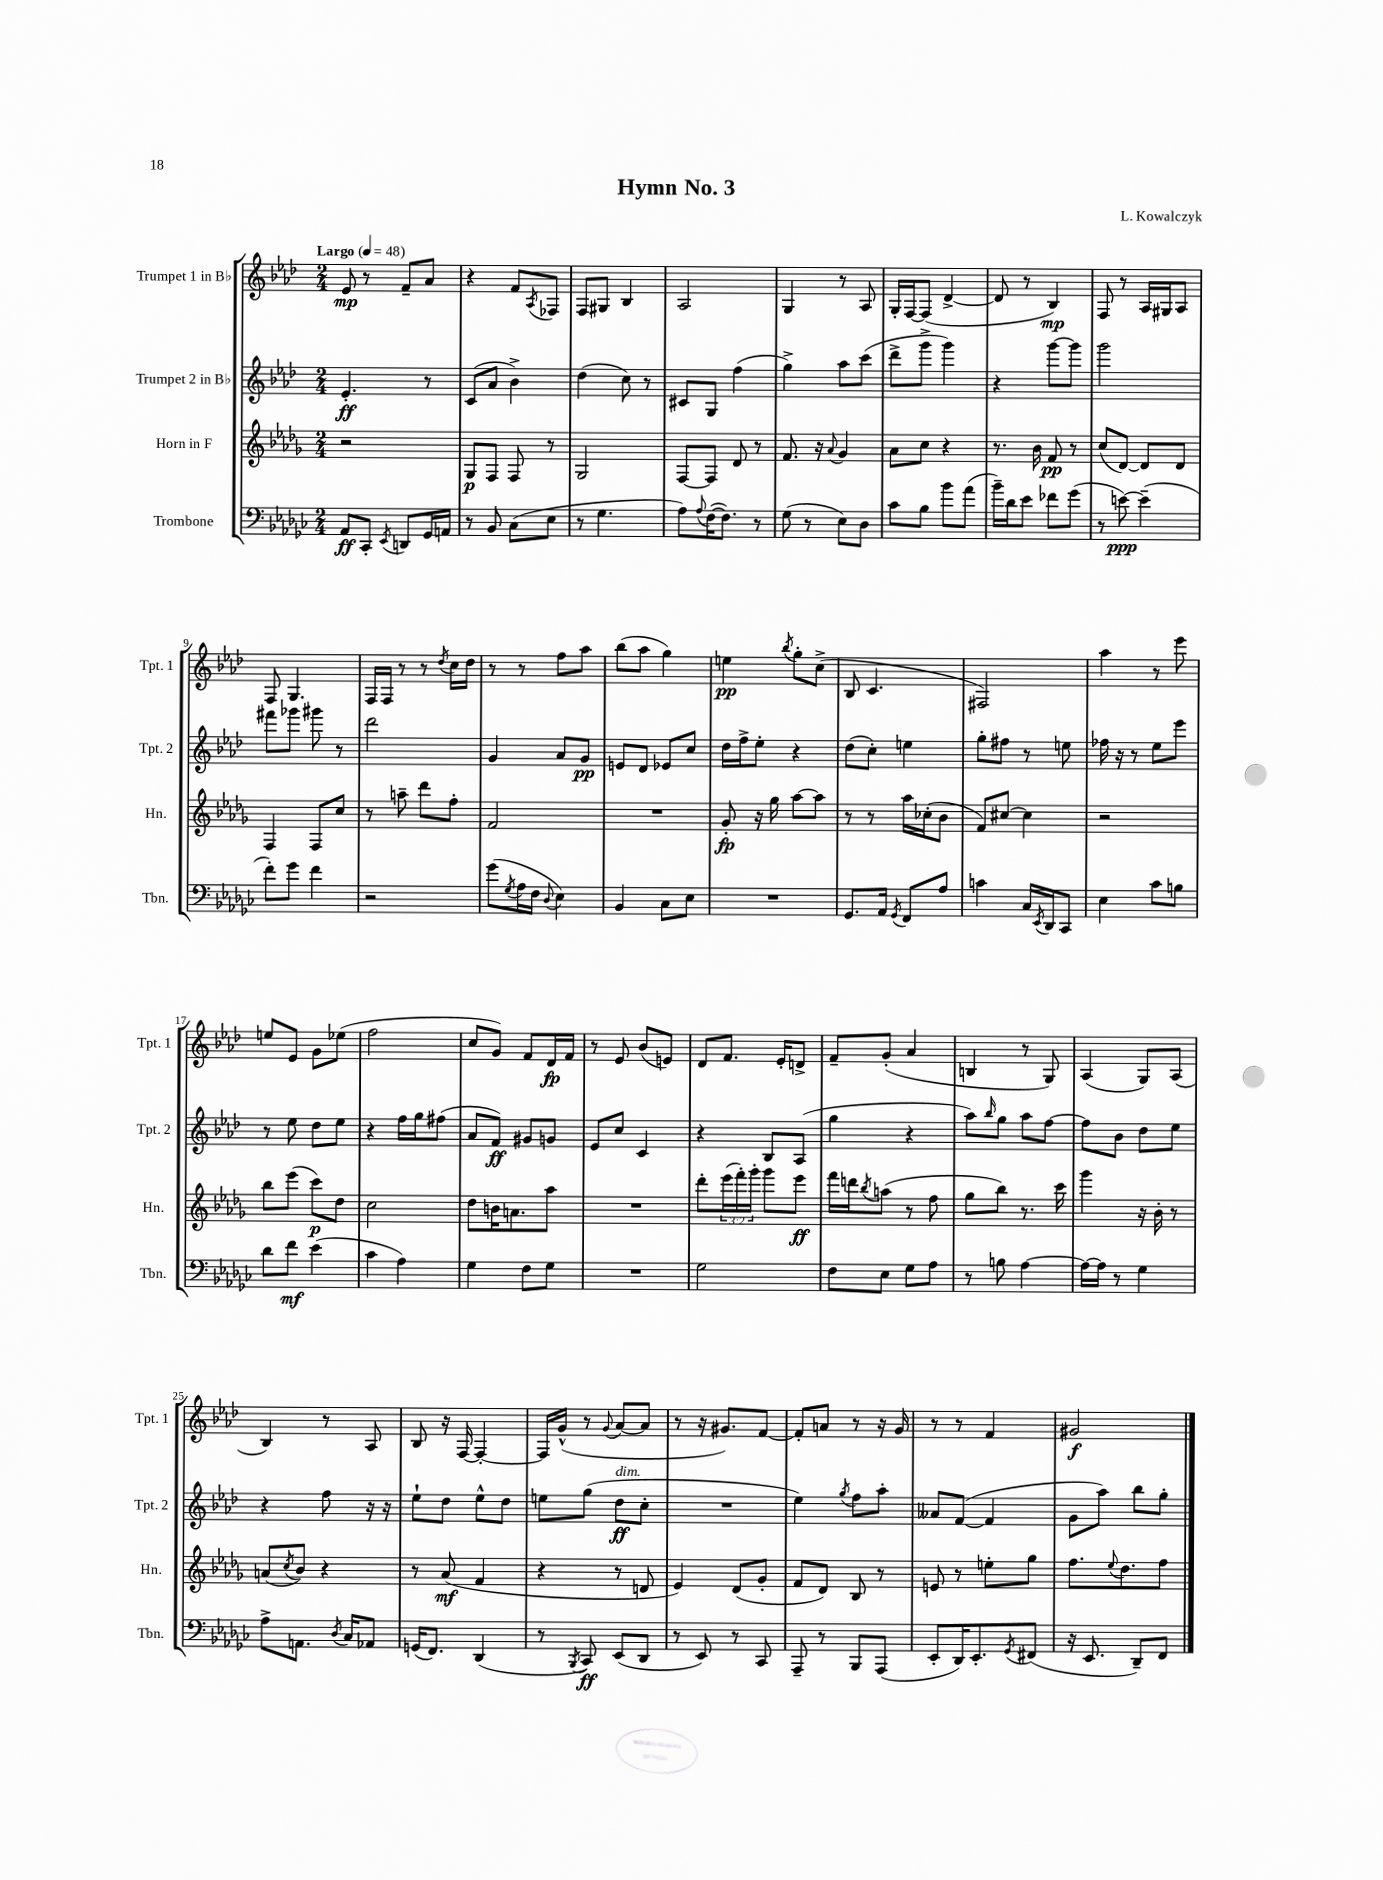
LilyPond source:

\header { title = "Hymn No. 3" composer = "L. Kowalczyk" }
<<
\new StaffGroup <<
\new Staff = "s0" \with { instrumentName = "Trumpet 1 in Bb" shortInstrumentName = "Tpt. 1" } {
    \clef treble \key aes \major \numericTimeSignature \time 2/4 \tempo "Largo" 4 = 48
    ees'8\mp r8 f'8-- aes'8 |
    r4 f'8 \acciaccatura { aes8 } fes8 |
    f8 gis8 bes4 |
    aes2 |
    g4 r8 aes8 |
    g16-. f16~ f8( des'4~-> |
    des'8 r8 bes4\mp) |
    f8 r8 aes16 gis16 aes8 |
    f8 g4. |
    f16 f16 r8 r8 \acciaccatura { des''8 } c''16 des''16 |
    r8 r8 f''8 aes''8 |
    bes''8( aes''8 g''4) |
    e''4\pp \acciaccatura { bes''8 } g''8-. c''8->( |
    bes8 c'4. |
    fis2) |
    aes''4 r8 ees'''8 |
    e''8 ees'8 g'8 ees''8( |
    f''2 |
    c''8 g'8) f'8 des'16\fp f'16 |
    r8 ees'8 bes'8( e'8) |
    des'8 f'8. ees'16-. d'8-> |
    f'8-- g'8-.( aes'4 |
    b4 r8 g8) |
    aes4( g8) aes8( |
    bes4) r8 aes8 |
    bes8 r16 f16~ f4~-. |
    f16 g'16-^( r8 \appoggiatura { g'8 } aes'8~ aes'8 |
    r8 r16 gis'8.) f'8~ |
    f'8-. a'8 r8 r16 g'16 |
    r8 r8 f'4 |
    gis'2\f \bar "|." |
}
\new Staff = "s1" \with { instrumentName = "Trumpet 2 in Bb" shortInstrumentName = "Tpt. 2" } {
    \clef treble \key aes \major \numericTimeSignature \time 2/4
    ees'4.-.\ff r8 |
    c'8( aes'8 bes'4->) |
    des''4( c''8) r8 |
    cis'8 g8 f''4( |
    g''4->) aes''8 c'''8( |
    des'''8-> g'''8-> g'''4) |
    r4 g'''8~ g'''8 |
    g'''2 |
    fis'''8 ges'''8 gis'''8 r8 |
    des'''2 |
    g'4 aes'8 g'8\pp |
    e'8 des'8 ees'8 c''8 |
    des''16 f''16-> ees''8-. r4 |
    des''8( c''8-.) e''4 |
    g''8-. fis''8 r8 e''8 |
    fes''16 r16 r8 ees''8 ees'''8 |
    r8 ees''8 des''8 ees''8 |
    r4 f''16 g''16 fis''8( |
    aes'8 f'8\ff) gis'8 g'8 |
    ees'8 c''8 c'4 |
    r4 bes8 aes8( |
    g''4 r4 |
    aes''8) \grace { bes''16 } g''8 aes''8 f''8~ |
    f''8 bes'8 des''8 ees''8 |
    r4 f''8 r16 r16 |
    ees''8-! des''8 ees''8-^ des''8 |
    e''8 g''8( des''8\ff^\markup { \italic "dim." } c''8-. |
    R2 |
    ees''4) \acciaccatura { g''8 } f''8 aes''8-. |
    aeses'8 f'8~( f'4 |
    g'8 aes''8) bes''8 g''8-. \bar "|." |
}
\new Staff = "s2" \with { instrumentName = "Horn in F" shortInstrumentName = "Hn." } {
    \clef treble \key des \major \numericTimeSignature \time 2/4 \override Staff.TupletNumber.text = #tuplet-number::calc-fraction-text
    r2 |
    ges8\p f8 f8 r8 |
    ges2 |
    f8~ f8 des'8 r8 |
    f'8. r16 \appoggiatura { aes'8 } ges'4 |
    aes'8 c''8 r4 |
    r8. bes'16 f'8\pp r8 |
    c''8( des'8~) des'8 des'8 |
    f4 f8 c''8 |
    r8 a''8-- des'''8 f''8-. |
    f'2 |
    R2 |
    ges'8-.\fp r16 ges''16 aes''8~ aes''8 |
    r8 r8 aes''16 ces''16-.( bes'8 |
    f'8) cis''8~ cis''4 |
    r2 |
    bes''8 ees'''8( c'''8\p) des''8 |
    c''2 |
    des''8 b'16 a'8. aes''8 |
    R2 |
    des'''8-. \tuplet 3/2 { ees'''16( f'''16-.) ges'''16-. } ges'''8 ees'''8\ff |
    f'''16 d'''16 \acciaccatura { bes''8 } a''8( r8 f''8 |
    ges''8 bes''8) r8. c'''16 |
    ges'''4 r16 bes'16-. r8 |
    a'8( \acciaccatura { c''8 } bes'8) r4 |
    r8 aes'8\mf( f'4 |
    r4 r8 d'8 |
    ees'4) des'8( ges'8-. |
    f'8 des'8) bes8 r8 |
    e'8 r8 e''8-. ges''8 |
    f''8. \appoggiatura { ees''8 } des''8. f''8 \bar "|." |
}
\new Staff = "s3" \with { instrumentName = "Trombone" shortInstrumentName = "Tbn." } {
    \clef bass \key ges \major \numericTimeSignature \time 2/4
    aes,8\ff ces,8-. \acciaccatura { ees,8 } d,8 ges,16 a,16 |
    r8 bes,8 ces8( ees8 |
    r8 ges4. |
    aes8) \appoggiatura { aes8 } f16~( f8.) r8 |
    ges8( r8 ees8) des8 |
    ces'8 bes8 bes'8 aes'8( |
    bes'16--) des'16 ees'8 fes'8 ges'8( |
    r8 e'8~\ppp) e'4--( |
    f'8-.) ges'8 f'4 |
    r2 |
    ges'8( \acciaccatura { ges8 } aes16 f16 \appoggiatura { des8 } ees4) |
    bes,4 ces8 ees8 |
    R2 |
    ges,8. aes,16 \acciaccatura { ges,8 } f,8 aes8 |
    c'4 ces16 \acciaccatura { ees,8 } des,16 ces,8 |
    ees4 ces'8 b8 |
    des'8 f'8\mf ees'4( |
    ces'4 aes4) |
    ges4 f8 ges8 |
    R2 |
    ges2 |
    f8 ees8 ges8 aes8 |
    r8 b8 aes4~ |
    aes16~ aes16 r8 ges4 |
    aes8-> a,8. \acciaccatura { des8 } ces16 aes,8 |
    g,16( f,8.) des,4( |
    r8 \acciaccatura { bes,,8 } ces,8\ff) ees,8( des,8 |
    r8 ees,8) r8 ces,8 |
    aes,,8-- r8 bes,,8 aes,,8( |
    ees,8-. des,16) ees,8.-. \acciaccatura { ges,8 } fis,8( |
    r16 ees,8. des,8--) f,8 \bar "|." |
}
>>
>>
